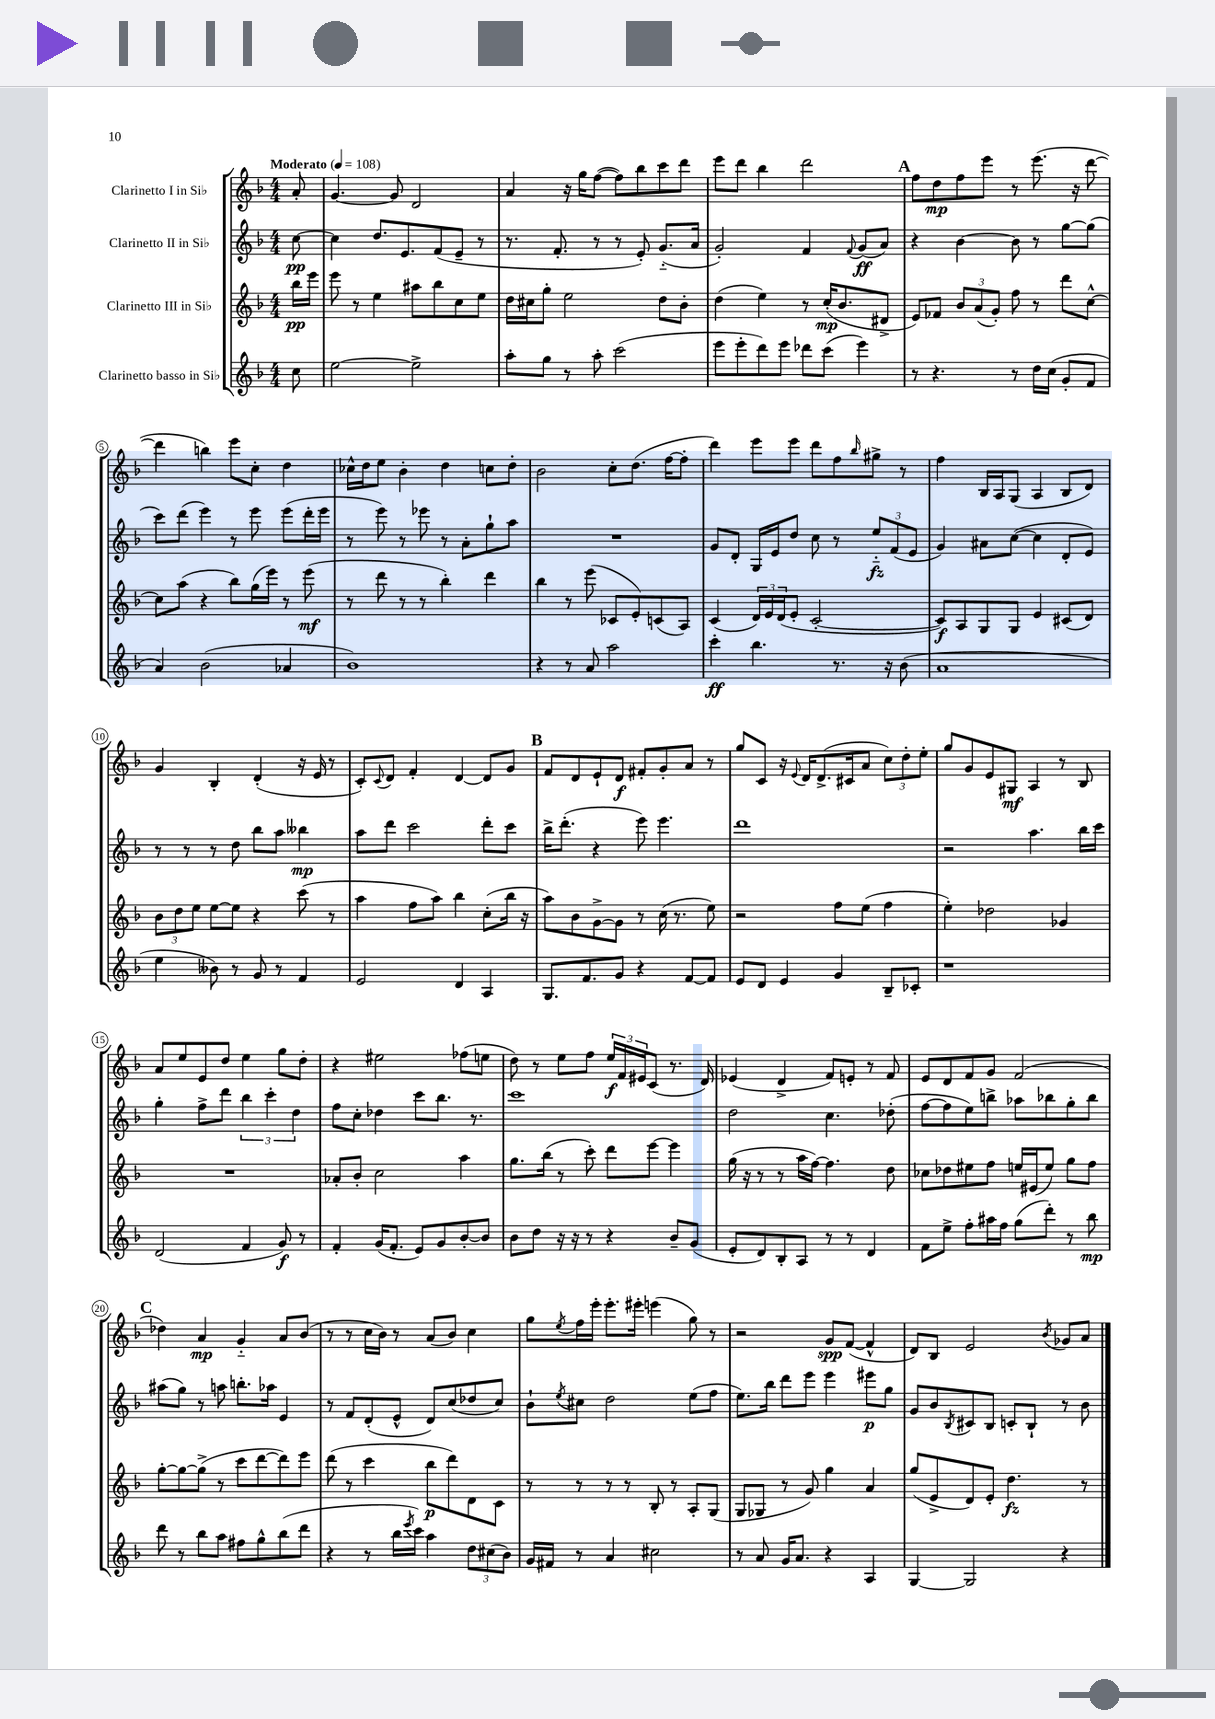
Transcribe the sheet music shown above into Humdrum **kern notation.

**kern	**dynam	**kern	**dynam	**kern	**dynam	**kern	**dynam
*part4	*part4	*part3	*part3	*part2	*part2	*part1	*part1
*staff4	*staff4	*staff3	*staff3	*staff2	*staff2	*staff1	*staff1
*I"Clarinetto basso in Si♭	*	*I"Clarinetto III in Si♭	*	*I"Clarinetto II in Si♭	*	*I"Clarinetto I in Si♭	*
*clefG2	*	*clefG2	*	*clefG2	*	*clefG2	*
*k[b-]	*	*k[b-]	*	*k[b-]	*	*k[b-]	*
*M4/4	*	*M4/4	*	*M4/4	*	*M4/4	*
*MM108	*	*MM108	*	*MM108	*	*MM108	*
=	=	=	=	=	=	=	=
!	!	!	!	!	!	!LO:TX:a:B:t=Moderato	!
8cc\	.	16bb-\LL	pp	[8cc\	pp	8a'/	.
.	.	16eee\JJ	.	.	.	.	.
=1	=1	=1	=1	=1	=1	=1	=1
[2ee\	.	8eee\	.	4cc\]	.	[4.g/	.
.	.	8r	.	.	.	.	.
.	.	4ee\	.	8.dd/L	.	.	.
.	.	.	.	.	.	8g/]	.
.	.	.	.	8.e/	.	.	.
2ee^\]	.	8aa#X\L	.	.	.	2d/	.
.	.	8bb-\	.	(8f/	.	.	.
.	.	8cc\	.	8e~/J	.	.	.
.	.	8ee\J	.	8r	.	.	.
=2	=2	=2	=2	=2	=2	=2	=2
8aa'\L	.	16dd\LL	.	8.r	.	4a/	.
.	.	16cc#X\J	.	.	.	.	.
8gg\J	.	8gg'\J	.	.	.	.	.
.	.	.	.	8.f'/	.	.	.
8r	.	2ee\	.	.	.	16r	.
.	.	.	.	.	.	16gg\KL	.
8aa'\	.	.	.	8r	.	([8ff\J	.
(2ccc\	.	.	.	8r	.	8ff\L])	.
.	.	.	.	8e'/)	.	8bb-\	.
.	.	8dd\L	.	(8.g/L	.	8ccc\	.
.	.	8b-'\J	.	.	.	8ddd\J	.
.	.	.	.	16a/Jk	.	.	.
=3	=3	=3	=3	=3	=3	=3	=3
8eee\L	.	(4dd\	.	2g'/)	.	8eee\L	.
8eee'\	.	.	.	.	.	8ddd\J	.
8ddd\)	.	4ee\)	.	.	.	4bb-\	.
8eee\J	.	.	.	.	.	.	.
8ddd-X\L	.	8r	.	4f/	.	2ddd\	.
(8ccc\J	.	(16cc'/KL	mp	.	.	.	.
.	.	8.b-/	.	.	.	.	.
.	.	.	.	8qqf/	.	.	.
4eee\)	.	.	.	(8g/L	ff	.	.
.	.	8d#X^/J	.	8a/J)	.	.	.
!!LO:REH:place=s1:t=A
=4	=4	=4	=4	=4	=4	=4	=4
8r	.	8e/L)	.	4r	.	8ff\L	.
4.r	.	8f-X/J	.	.	.	8dd\	mp
.	.	12b-/L	.	[4b-\	.	8ff\	.
.	.	(12a/	.	.	.	.	.
.	.	.	.	.	.	8eee\J	.
.	.	12g'/J)	.	.	.	.	.
8r	.	8ff\	.	8b-\]	.	8r	.
16dd\LL	.	8r	.	8r	.	(8.eee\	.
(16cc\JJ	.	.	.	.	.	.	.
8g'/L	.	8ddd\L	.	[8gg\L	.	.	.
.	.	.	.	.	.	16r	.
8f/J	.	[8cc^^\J	.	(8gg\J]	.	[8ddd\	.
!!LO:LB:g=z
=5	=5	=5	=5	=5	=5	=5	=5
4a/)	.	8cc\L]	.	8ccc\L)	.	4ddd\]	.
.	.	(8aa\J	.	(8ddd\J	.	.	.
(2b-\	.	4r	.	4eee\)	.	4bbn\)	.
.	.	8bb-\L)	.	8r	.	8eee\L	.
.	.	(16gg\L	.	8eee\	.	8cc'\J	.
.	.	16eee\JJ)	.	.	.	.	.
4a-X/	.	8r	.	(8eee\L	.	4dd\	.
.	.	(8eee\	mf	16ddd'\L	.	.	.
.	.	.	.	16eee\JJ	.	.	.
=6	=6	=6	=6	=6	=6	=6	=6
1b-)	.	8r	.	8r	.	16cc-X^^\LL	.
.	.	.	.	.	.	16dd\J	.
.	.	8ddd\	.	8eee\)	.	8ee\J	.
.	.	8r	.	8r	.	4b-'\	.
.	.	8r	.	8eee-X\	.	.	.
.	.	4bb-'\)	.	8r	.	4dd\	.
.	.	.	.	8a'\L	.	.	.
.	.	4ddd\	.	8gg`\	.	8ccn\L	.
.	.	.	.	8aa\J	.	8dd'\J	.
=7	=7	=7	=7	=7	=7	=7	=7
4r	.	4bb-\	.	1r	.	2b-\	.
8r	.	8r	.	.	.	.	.
8a/	.	(8eee\	.	.	.	.	.
2aa\	.	8c-X/L	.	.	.	8cc'\L	.
.	.	8e'/)	.	.	.	(8.dd\J	.
.	.	(8cn/	.	.	.	.	.
.	.	.	.	.	.	[16ff\KL	.
.	.	8A/J)	.	.	.	8ff'\J]	.
=8	=8	=8	=8	=8	=8	=8	=8
4ccc'\	ff	(4c/	.	8g/L	.	4ddd\)	.
.	.	.	.	8d'/J	.	.	.
4.bb-\	.	24d/LL)	.	16G/LL	.	8eee\L	.
.	.	24e/	.	.	.	.	.
.	.	.	.	16e/J	.	.	.
.	.	(24d/J	.	.	.	.	.
.	.	8e'/J	.	8dd/J	.	8eee\J	.
.	.	[2c'/	.	8cc\	.	8ddd\L	.
8.r	.	.	.	8r	.	8ff\	.
.	.	.	.	.	.	16qqbb-/	.
.	.	.	.	12ee/L	fz	8gg#X^\J	.
16r	.	.	.	.	.	.	.
.	.	.	.	(12f/	.	.	.
(8b-\	.	.	.	.	.	8r	.
.	.	.	.	12e/J	.	.	.
=9	=9	=9	=9	=9	=9	=9	=9
1a	.	8c/L])	f	4g/)	.	4ff\	.
.	.	8A/	.	.	.	.	.
.	.	8G/	.	8a#X\L	.	16B-/LL	.
.	.	.	.	.	.	16A/J	.
.	.	8G/J	.	([8cc\J	.	(8G/J	.
.	.	4e/	.	4cc\]	.	4A/	.
.	.	(8c#X/L	.	8d'/L	.	8B-/L	.
.	.	8d/J)	.	8e/J)	.	8d/J)	.
!!LO:LB:g=z
=10	=10	=10	=10	=10	=10	=10	=10
4ee\	.	12b-\L	.	8r	.	4g/	.
.	.	12dd\	.	.	.	.	.
.	.	.	.	8r	.	.	.
.	.	12ee\J	.	.	.	.	.
8b--X\)	.	[8ee\L	.	8r	.	4B-'/	.
8r	.	8ee\J]	.	8dd\	.	.	.
8g/	.	4r	.	8bb-\L	.	(4d'/	.
8r	.	.	.	8aa\J	.	.	.
4f/	.	(8ccc\	.	4bb--X\	mp	16r	.
.	.	.	.	.	.	16e/	.
.	.	8r	.	.	.	8r	.
=11	=11	=11	=11	=11	=11	=11	=11
2e/	.	4aa\	.	8aa\L	.	8c'/L)	.
.	.	.	.	.	.	8qqc/	.
.	.	.	.	8ddd\J	.	8d/J	.
.	.	8ff\L	.	2ccc\	.	4f'/	.
.	.	8aa\J)	.	.	.	.	.
4d/	.	4bb-\	.	.	.	[4d/	.
4A/	.	(8cc'\L	.	8ddd'\L	.	8d/L]	.
.	.	16bb-\Jk	.	8ccc\J	.	8g/J	.
.	.	16r	.	.	.	.	.
!!LO:REH:place=s1:t=B
=12	=12	=12	=12	=12	=12	=12	=12
8.G/L	.	8aa\L)	.	16bb-^\KL	.	8f/L	.
.	.	.	.	(8.ddd'\J	.	.	.
.	.	8b-\	.	.	.	8d/	.
8.f/	.	.	.	.	.	.	.
.	.	[8g^\	.	4r	.	8e`/	.
8g/J	.	8g\J]	.	.	.	8d/J	f
4r	.	8r	.	8eee\)	.	8f#X'/L	.
.	.	(16cc\	.	4.eee\	.	8g'/	.
.	.	8.r	.	.	.	.	.
[8f/L	.	.	.	.	.	8a/J	.
8f/J]	.	8ee\)	.	.	.	8r	.
=13	=13	=13	=13	=13	=13	=13	=13
8e/L	.	2r	.	1ddd	.	8gg/L	.
8d/J	.	.	.	.	.	8c/J	.
4e/	.	.	.	.	.	16r	.
.	.	.	.	.	.	8qqe/	.
.	.	.	.	.	.	16d/KL	.
.	.	.	.	.	.	(8.d^/	.
4g/	.	8ff\L	.	.	.	.	.
.	.	.	.	.	.	16c#X/k	.
.	.	(8ee\J	.	.	.	8a/J	.
8B-~/L	.	4ff\	.	.	.	12cc\L)	.
.	.	.	.	.	.	12dd'\	.
8c-X'/J	.	.	.	.	.	.	.
.	.	.	.	.	.	12ee'\J	.
=14	=14	=14	=14	=14	=14	=14	=14
1r	.	4ee'\)	.	2r	.	8gg/L	.
.	.	.	.	.	.	8g/	.
.	.	2dd-X\	.	.	.	8e/	.
.	.	.	.	.	.	8G#X/J	mf
.	.	.	.	4.aa\	.	4A/	.
.	.	4g-X/	.	.	.	8r	.
.	.	.	.	16bb-\LL	.	8B-/	.
.	.	.	.	16ccc\JJ	.	.	.
!!LO:LB:g=z
=15	=15	=15	=15	=15	=15	=15	=15
(2d/	.	1r	.	4gg'\	.	8a/L	.
.	.	.	.	.	.	8ee/	.
.	.	.	.	8ff^\L	.	8e/	.
.	.	.	.	8ddd\J	.	8dd/J	.
4f/	.	.	.	6bb-\	.	4ee\	.
.	.	.	.	6ccc'\	.	.	.
8g/)	f	.	.	.	.	8gg\L	.
.	.	.	.	6dd\	.	.	.
8r	.	.	.	.	.	8dd'\J	.
=16	=16	=16	=16	=16	=16	=16	=16
4f'/	.	8a-X'/L	.	8ff\L	.	4r	.
.	.	8b-'/J	.	8cc'\J	.	.	.
(16g/KL	.	2cc\	.	4dd-X\	.	2ee#X\	.
8.f'/J	.	.	.	.	.	.	.
8e/L)	.	.	.	8ccc\L	.	.	.
8g/	.	.	.	8.bb-\J	.	.	.
[8b-'/	.	4aa\	.	.	.	(8ff-X\L	.
.	.	.	.	8.r	.	.	.
8b-/J]	.	.	.	.	.	8een\J	.
=17	=17	=17	=17	=17	=17	=17	=17
8b-\L	.	8.gg\L	.	1ccc	.	8dd\)	.
8dd\J	.	.	.	.	.	8r	.
.	.	(16bb-\Jk	.	.	.	.	.
16r	.	8r	.	.	.	8ee\L	.
16r	.	.	.	.	.	.	.
8r	.	8ccc'\)	.	.	.	8ff\J	.
4r	.	8ddd\L	.	.	.	24ee/LL	f
.	.	.	.	.	.	24f/	.
.	.	.	.	.	.	24e#X/J	.
.	.	[8eee\J	.	.	.	(8c/J	.
8b-~/L	.	4eee\]	.	.	.	8.r	.
(8g/J	.	.	.	.	.	.	.
.	.	.	.	.	.	16d/)	.
=18	=18	=18	=18	=18	=18	=18	=18
8e'/L	.	(16gg\	.	2dd\	.	(4e-X/	.
.	.	16r	.	.	.	.	.
8d/)	.	8r	.	.	.	.	.
8B-'/	.	8r	.	.	.	4d^/	.
8A/J	.	16aa\LL	.	.	.	.	.
.	.	[16ff\JJ)	.	.	.	.	.
8r	.	4.ff\]	.	4.cc\	.	8f/L)	.
8r	.	.	.	.	.	8en'/J	.
4d/	.	.	.	.	.	8r	.
.	.	8dd\	.	(8dd-X'\	.	8f/	.
=19	=19	=19	=19	=19	=19	=19	=19
8f\L	.	8cc-X\L	.	[8ff\L	.	8e/L	.
8ee^\J	.	8dd-X\	.	8ff\]	.	8d/	.
8ff'\L	.	8ee#X\	.	8ee\)	.	8f/	.
16aa#X\L	.	8ff\J	.	8bbn^\J	.	8g/J	.
16ff\JJ	.	.	.	.	.	.	.
(8gg\L	.	16een/LL	.	8aa-X\L	.	(2f/	.
.	.	(16e#X/J	.	.	.	.	.
8ddd'\J)	.	8ee/J)	.	8bb-X\	.	.	.
8r	.	8gg\L	.	8gg'\	.	.	.
8bb-\	mp	8ff\J	.	8bb-\J	.	.	.
!!LO:LB:g=z
!!LO:REH:place=s1:t=C
=20	=20	=20	=20	=20	=20	=20	=20
8ddd\	.	[8gg'\L	.	(8aa#X\L	.	4dd-X\)	.
8r	.	8gg\_	.	8gg\J)	.	.	.
8bb-\L	.	(8gg^\J]	.	8r	.	4a/	mp
8aa\J	.	8r	.	8aan\	.	.	.
8ff#X\L	.	8ccc\L	.	8.bbn'\L	.	4g/	.
8gg^^\	.	[8ddd\	.	.	.	.	.
.	.	.	.	16aa-X\Jk	.	.	.
(8bb-\	.	8ddd\])	.	4e/	.	8a/L	.
8ddd\J	.	8eee\J	.	.	.	(8b-/J	.
=21	=21	=21	=21	=21	=21	=21	=21
4r	.	(8ddd\	.	8r	.	8r	.
.	.	8r	.	8f/L	.	8r	.
8r	.	4ccc\	.	(8d'/	.	16cc\LL	.
.	.	.	.	.	.	16b-\JJ)	.
16bb-\LL	.	.	.	8e^^/J	.	8r	.
8qeee/	.	.	.	.	.	.	.
16ccc\JJ)	.	.	.	.	.	.	.
4aa\	.	8bb-\L	p	8d/L)	.	(8a/L	.
.	.	8ddd\)	.	(8cc/	.	8b-/J)	.
12dd\L	.	8d\	.	8dd-X/	.	4cc\	.
(12cc#X\	.	.	.	.	.	.	.
.	.	8c\J	.	8cc/J)	.	.	.
12b-\J)	.	.	.	.	.	.	.
=22	=22	=22	=22	=22	=22	=22	=22
16g/LL	.	8r	.	8b-`\L	.	8gg\L	.
16f#X/JJ	.	.	.	.	.	.	.
.	.	.	.	8qee/	.	8qee/	.
8r	.	8r	.	8cc#X\J	.	16ff\L	.
.	.	.	.	.	.	16eee'\JJ	.
4a/	.	8r	.	2dd\	.	8.eee'\L	.
.	.	8r	.	.	.	.	.
.	.	.	.	.	.	16eee#X'\Jk	.
2cc#X\	.	8B-'/	.	.	.	(4eeen\	.
.	.	8r	.	.	.	.	.
.	.	8A'/L	.	(8ee\L	.	8gg\)	.
.	.	(8G/J	.	8ff\J	.	8r	.
=23	=23	=23	=23	=23	=23	=23	=23
8r	.	8G/L	.	8.ee\L)	.	2r	.
8a/	.	8G-X/J	.	.	.	.	.
.	.	.	.	16bb-\Jk	.	.	.
16g/KL	.	8r	.	8ddd\L	.	.	.
8.a/J	.	.	.	.	.	.	.
.	.	8g/)	.	8eee\J	.	.	.
4r	.	4gg\	.	4eee\	.	8g/L	spp
.	.	.	.	.	.	([8f/J	.
4A/	.	4a/	.	8eee#X\L	p	4f^^/]	.
.	.	.	.	8gg\J	.	.	.
=24	=24	=24	=24	=24	=24	=24	=24
[4G/	.	(8gg/L	.	8g/L	.	8d/L)	.
.	.	8e^/	.	8b-/	.	8B-/J	.
.	.	.	.	8qB-/	.	.	.
2G/]	.	8d/)	.	8c#X/	.	2e/	.
.	.	8e'/J	.	8B-/J	.	.	.
.	.	4.dd\	fz	8cn'/L	.	.	.
.	.	.	.	8B-`/J	.	.	.
.	.	.	.	.	.	8qb-/	.
4r	.	.	.	8r	.	8g-X/L	.
.	.	8r	.	8b-\	.	8a/J	.
==	==	==	==	==	==	==	==
*-	*-	*-	*-	*-	*-	*-	*-
